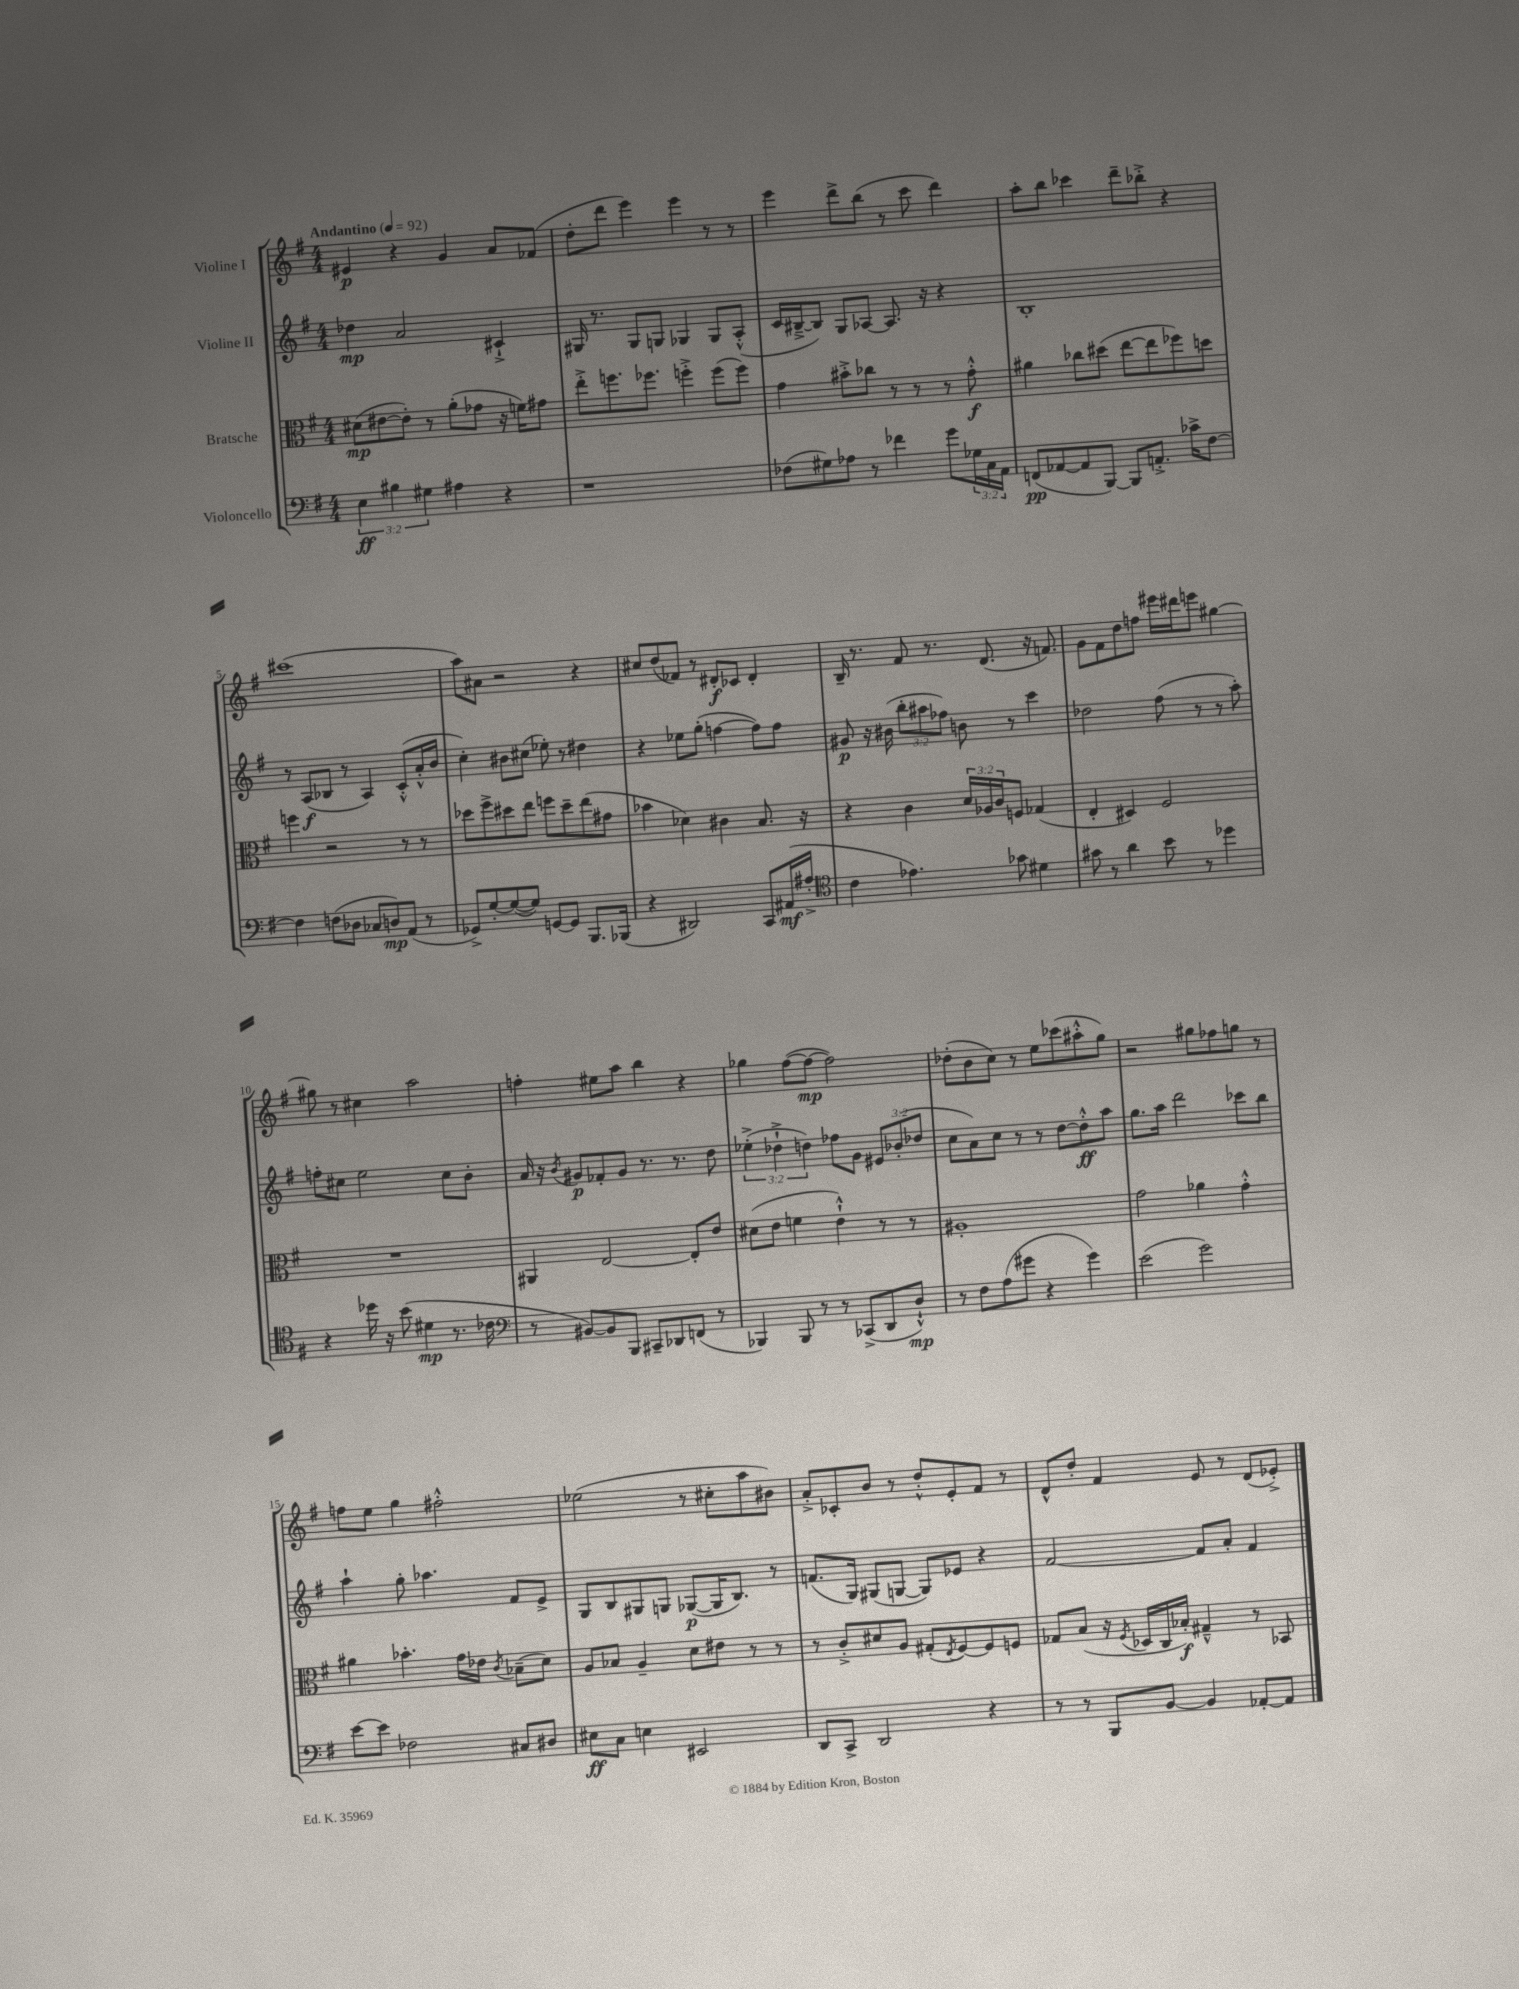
<<
\new StaffGroup <<
\new Staff = "s0" \with { instrumentName = "Violine I" } {
    \clef treble \key g \major \numericTimeSignature \time 4/4 \tempo "Andantino" 4 = 92
    eis'4\p r4 g'4 a'8 fes'8( |
    d''8-. d'''8 e'''4) e'''4 r8 r8 |
    e'''4 d'''8-> b''8( r8 c'''8 d'''4) |
    a''8-. b''8 ces'''4 d'''8-- bes''8-.-> r4 |
    cis'''1( |
    a''8) ais'8 r2 r4 |
    cis''8 d''8( fes'8) r8 dis'8-.\f ces'8 dis'4-. |
    b16-- r8. fis'8 r8. d'8.( r16 f'8.) |
    g'8 fis'8 d''8 f''8 eis'''16 dis'''16 e'''8 gis''4~ |
    gis''8 r8 cis''4 a''2 |
    f''4-. eis''8 a''8 b''4 r4 |
    ges''4 fis''8~( fis''8~\mp fis''2) |
    des''8-.( b'8 c''8) r8 e''8 ces'''8( ais''8-.-^ g''8) |
    r2 gis''8 fes''8 g''8 r8 |
    f''8 e''8 g''4 fis''2-.-^ |
    ees''2( r8 cis''8-. a''8 bis'8) |
    a'8-.-> ces'8-. b'8 r8 d''8-.-^ e'8-. fis'8 r8 |
    d'8-^ d''8-. fis'4 e'8 r8 d'8( ees'8-.->) \bar "|." |
}
\new Staff = "s1" \with { instrumentName = "Violine II" } {
    \clef treble \key g \major \numericTimeSignature \time 4/4 \override Staff.TupletNumber.text = #tuplet-number::calc-fraction-text
    des''4\mp a'2 cis'4-!-> |
    gis16 r8. gis8 g8 ges4 ges8 a8-.-^( |
    c'16 bis16~---> bis8) g8 aes8~ aes8. r16 r4 |
    b1-. |
    r8 a8\f( bes8 r8 a4) c'8-.-^( a'16-.-^ b'16 |
    c''4-.) bis'8 cis''8( ees''8-.) r8 dis''4 |
    r4 ees''8 g''8-.( f''4~ f''8) f''8 |
    gis'8\p r16 bis'16( \tuplet 3/2 { b''8-. ais''8 fes''8) } b'8 r8 c'''4 |
    des''2 fis''8( r8 r8 a''8-.) |
    f''8-. cis''8 e''2 cis''8 b'8-. |
    a'16 r16 \acciaccatura { b'8 } gis'8\p fes'8-. gis'8 r8. r8. d''8 |
    \tuplet 3/2 { ees''4-.->( des''4-!-> d''4) } fes''8 g'8 \tuplet 3/2 { eis'8 bes'8-.( des''8 } |
    c''8 a'8) c''8 r8 r8 d''8~ d''8-.-^\ff a''8 |
    g''8. a''16 d'''2 ces'''8 b''8 |
    a''4-! g''8-. aes''4. fis'8 e'8-> |
    g8 b8 gis8 g8 ges8~\p( ges16 b8.) r8 |
    f'8.( g16) gis8( g8~ g8) ees'8 r4 |
    fis'2~ fis'8 a'8-. fis'4 \bar "|." |
}
\new Staff = "s2" \with { instrumentName = "Bratsche" } {
    \clef alto \key g \major \numericTimeSignature \time 4/4 \override Staff.TupletNumber.text = #tuplet-number::calc-fraction-text
    dis'8\mp( eis'8~ eis'8-.) r8 a'8-.( ges'8 r16 f'16) gis'8 |
    e''8-.-> f''8. fes''8. f''4-.-> f''8( f''8) |
    g'4 bis'8-.-> ces''8 r8 r8 r8 g'8-.-^\f |
    ais'4 ces''8 dis''8( e''8~ e''8 fes''8) d''8 |
    f''4 r2 r8 r8 |
    des''8 fis''8-> dis''8 e''8 f''8 dis''8-- e''8( gis'8 |
    bes'4 des'4) cis'4 b8. r16 |
    r4 c'4 \tuplet 3/2 { d'16 aes16 c'16 } f8 ges4( |
    e4-. dis4) fis2 |
    R1 |
    ais,4 e2~ e8-. e'8 |
    dis'8( e'8 f'4 e'4-!-^) r8 r8 |
    ais1-. |
    g'2 aes'4 g'4-.-^ |
    ais'4 bes'4.-. g'16 ees'16 \acciaccatura { c'8 } bes8--( d'8) |
    a8 bes8 a4-- d'8 eis'8 r8 r8 |
    r8 c'8-.-> dis'8 a8 gis8-.( \acciaccatura { e8 } fis8~) fis8 f8 |
    ges8 b8( r16 \acciaccatura { fis8 } des16 c16 bes16-.\f) gis4---^ r8 bes,8 \bar "|." |
}
\new Staff = "s3" \with { instrumentName = "Violoncello" } {
    \clef bass \key g \major \numericTimeSignature \time 4/4 \override Staff.TupletNumber.text = #tuplet-number::calc-fraction-text
    \tuplet 3/2 { e4\ff bis4 gis4 } ais4 r4 |
    r1 |
    fes8( gis8) aes8 r8 fes'4 g'8 \tuplet 3/2 { ges16 c16 a,16 } |
    f,8\pp( aes,8~ aes,8 b,,8~) b,,8 a,8.-.-> ces'16-> fis8~ |
    fis4 f8( des8 ces8 d8\mp) a,8( r8 |
    ges,8->) g8~-. g8~( g8) g,8~ g,8 b,,8. bes,,16( |
    r4 dis,2) c,8 ais,16\mf( ais16-.-> |
    \clef tenor c'4 ees'4.) ges'8 dis'4 |
    gis'8 r8 a'4 b'8 r8 des''4 |
    r4 des''16 r16 b'8( dis'4\mp r8. ces'16 |
    \clef bass r8 bis,8~) bis,8 b,,8 cis,8-- des,8 f,8( r8 |
    bes,,4) bes,,8 r8 r8 ces,8->( d,8 d8-!-^\mp) |
    r8 fis8 a8( gis'8 r4 gis'4) |
    e'2( g'2) |
    e'8~ e'8 fes2 cis8 dis8 |
    eis8\ff c8 e4 eis,2 |
    d,8 c,8-> d,2 r4 |
    r8 r8 b,,8 b,8~ b,4 aes,8~-. aes,8 \bar "|." |
}
>>
>>
